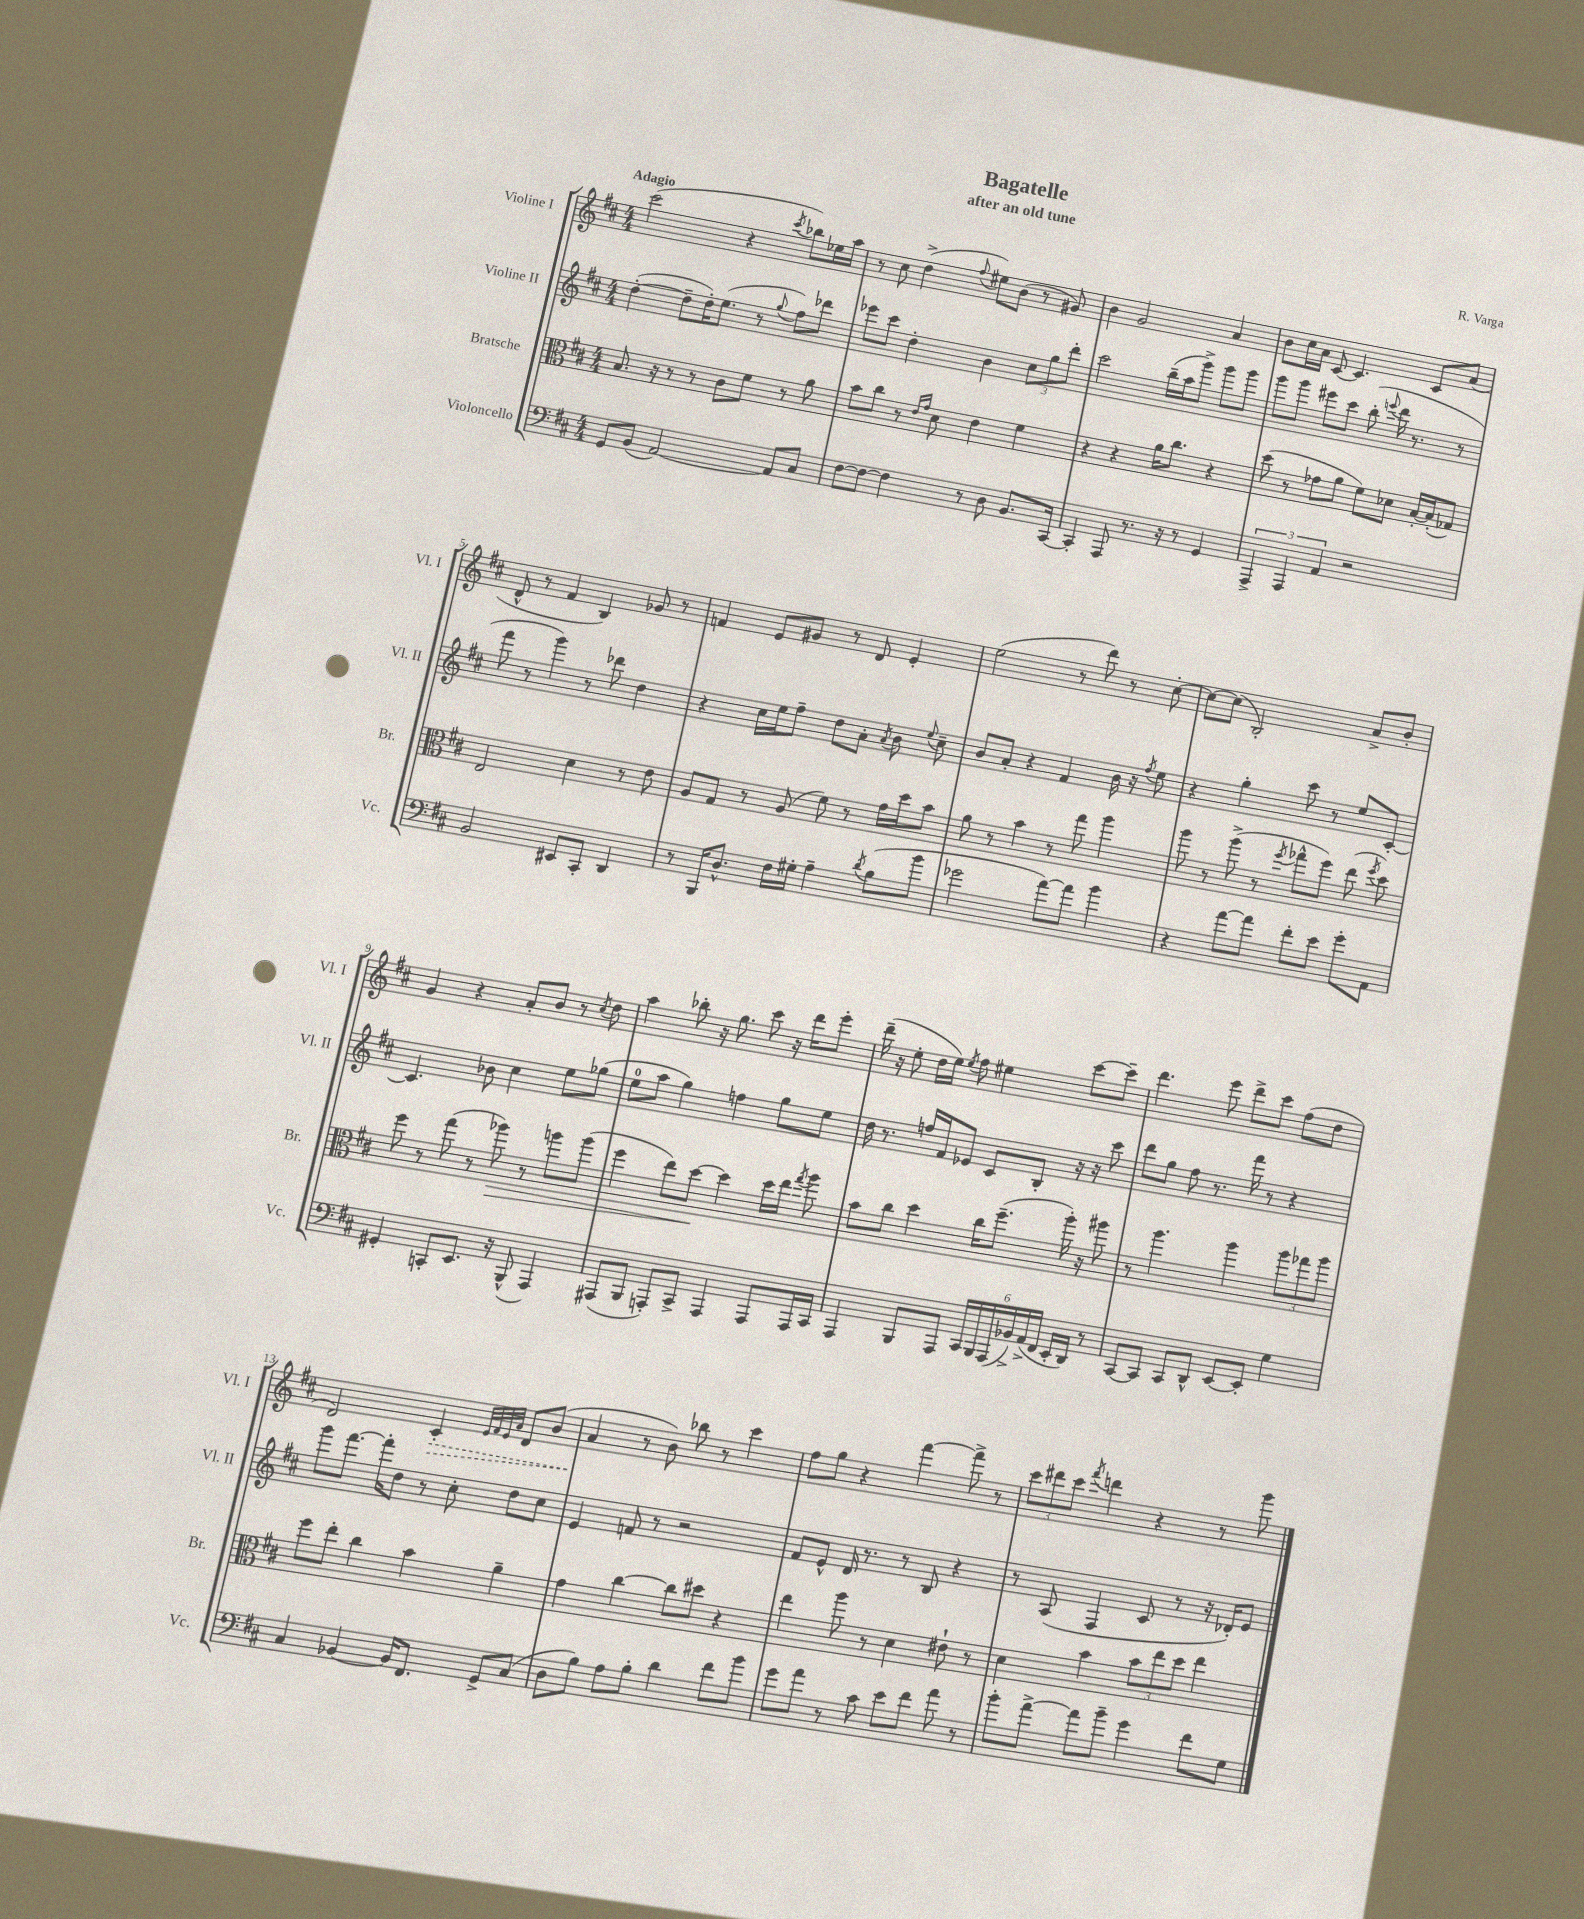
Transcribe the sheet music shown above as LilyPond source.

\header { title = "Bagatelle" composer = "R. Varga" subtitle = "after an old tune" }
<<
\new StaffGroup <<
\new Staff = "s0" \with { instrumentName = "Violine I" shortInstrumentName = "Vl. I" } {
    \clef treble \key d \major \numericTimeSignature \time 4/4 \tempo "Adagio"
    \autoBeamOff cis'''2( r4 \acciaccatura { cis'''8 } bes''8[) ees''16 a''16] |
    r8 cis''8 d''4->( \appoggiatura { fis''8 } eis''8[) b'8]( r8 gis'8) |
    b'4 g'2 a'4 |
    b'8[ cis''16 a'16] cis'8~ cis'4. cis'8[ a'8]( |
    d'8-^ r8 fis'4 b4) ges'8 r8 |
    f'4 e'8[ gis'8] r8 d'8 e'4-. |
    e''2( r8 d'''8) r8 cis''8~-. |
    cis''8[~ cis''8]( b2-.) a'8[-> b'8]-. |
    g'4 r4 a'8[-. b'8] r8 \acciaccatura { cis''8 } d''8 |
    a''4 bes''8-. r16 g''8. cis'''8 r16 d'''16[ e'''8]-. |
    d'''16--( r16 e''8-. d''16[ e''16]) \acciaccatura { e''8 } fis''8 eis''4 cis'''8[~ cis'''8]-- |
    d'''4. e'''8 d'''8[-> cis'''8] fis''8[( d''8] |
    d'2) \once \override Hairpin.style = #'dashed-line cis'4-.\> \grace { e'32[ fis'32 e'32 a'32] } d'8[ b'8]( |
    a'4\! r8 b'8) bes''8 r8 cis'''4 |
    fis''8[ g''8] r4 fis'''4~ fis'''8-> r8 |
    \tuplet 3/2 { cis'''8[ dis'''8 cis'''8] } \acciaccatura { fis'''8 } d'''4 r4 r8 g'''8 \bar "|." |
}
\new Staff = "s1" \with { instrumentName = "Violine II" shortInstrumentName = "Vl. II" } {
    \clef treble \key d \major \numericTimeSignature \time 4/4
    \autoBeamOff d''4~-.( d''8[-- d''16-.) e''8.]( r8 \appoggiatura { g''8 } fis''8[) des'''8] |
    ees'''8[ cis'''8] d''4-. b'4 \tuplet 3/2 { cis''8[ g''8 d'''8]-. } |
    cis'''2 b''16[--( a''16 g'''8]->) g'''8[ g'''8] |
    g'''8[ g'''8] eis'''8[ cis'''8] b''8-.( \appoggiatura { e'''8 } d'''16 r8. r8 |
    fis'''8 r8 g'''4) r8 des'''8 d''4 |
    r4 cis''16[ e''16 fis''8]-- d''8[ a'8]-. \acciaccatura { a'8 } b'8 \appoggiatura { e''8 } cis''8-- |
    b'8[ a'8]-. r4 fis'4 b'16 r16 \acciaccatura { fis''8 } e''8 |
    r4 g''4-. cis'''8 r8 e''8[ cis'8]~-. |
    cis'4. bes'8 cis''4 e''8[ ges''8]( |
    e''8[-0 a''8] g''4) f''4 g''8[ e''8] |
    d''16 r8. f''16[ fis'16 ees'8] cis'8[ b8]-. r16 r16 cis'''8 |
    d'''8[ g''8] fis''8 r8. fis'''16 r8 r4 |
    g'''8[ fis'''8.]~ fis'''16[-. d''8] r8 cis''8-. d''8[ cis''8] |
    e'4 f'8 r8 r2 |
    fis'8[ e'8]-^ d'16 r8. r8 b8 r4 |
    r8 a8( fis4 cis'8 r8 r16 des'16[-.) e'8] \bar "|." |
}
\new Staff = "s2" \with { instrumentName = "Bratsche" shortInstrumentName = "Br." } {
    \clef alto \key d \major \numericTimeSignature \time 4/4
    \autoBeamOff b8. r16 r8 r8 cis'8[ fis'8] r8 a'8 |
    b'8[ cis''8] r8 \grace { e'16[ g'16] } d'8 e'4 fis'4 |
    r4 r4 a'16[ cis''8.] r4 |
    d''8( r8 ges'8[ a'8] fis'8[) des'8] b16[~-. b16-.( ges8]) |
    e2 d'4 r8 e'8 |
    a8[ g8] r8 a8( fis'8) r8 g'16[ d''16 b'8] |
    a'8 r8 b'4 r8 g''8 a''4 |
    a''8 r8 a''8->( r8 \acciaccatura { fis''8 } ges''8[-^ fis''8]) e''8( \acciaccatura { fis''8 } d''8) |
    fis''8 r8 g''8( r8 aes''8\>) r8 a''8[ a''8]( |
    fis''4 e''8[) d''8]~\! d''4 d''16[ e''16] \acciaccatura { g''8 } a''8 |
    b'8[ cis''8] d''4 cis''16[ fis''8.]--( a''16-.) r16 ais''8 |
    r8 a''4. a''4 \tuplet 3/2 { a''8[ ges''8 a''8] } |
    fis''8[ e''8]-. cis''4 b'4 a'4-- |
    g'4 cis''4~ cis''8[ dis''8] r4 |
    e''4 a''8 r8 d'4 eis'8-! r8 |
    d'4 b'4 \tuplet 3/2 { b'8[ e''8 d''8] } e''4 \bar "|." |
}
\new Staff = "s3" \with { instrumentName = "Violoncello" shortInstrumentName = "Vc." } {
    \clef bass \key d \major \numericTimeSignature \time 4/4
    \autoBeamOff g,8[ b,8]( a,2~) a,8[ cis8] |
    fis8[~ fis8]~ fis4 r8 d8 b,8.[ cis,16]~ |
    cis,4-. a,,8 r8. r16 r8 g,4 |
    \tuplet 3/2 { a,,4-> a,,4 a,4 } r2 |
    b,2 eis,8[ cis,8]-. d,4 |
    r8 b,,16[ d8.]-^ fis16[ gis16]-. a4-- \acciaccatura { d'8 } b8[( b'8] |
    ges'2 a'8[~) a'8] b'4 |
    r4 a'8[~ a'8] fis'8[-. e'8] g'8[-. a,8] |
    gis,4-. c,8[-. e,8.] r16 b,,8-^( a,,4) |
    ais,,8[( b,,8] a,,8[-.) cis,8]-> a,,4 a,,8[ a,,16 cis,16] |
    a,,4 b,,8[ a,,8] \tuplet 6/4 { cis,16[ b,,16 a,,16( bes,16->) a,16->( fis,16] } e,16[-. d,16]) r8 |
    cis,8[~ cis,8] cis,8[ d,8]-^ e,8[~ e,8]-. g4 |
    cis4 bes,4~ bes,16[ fis,8.] g,8[-> cis8]( |
    d8[ b8]) a8[ b8]-. d'4 fis'8[ b'8] |
    g'8[ a'8] r8 cis'8 e'8[ fis'8] a'8 r8 |
    b'8[-. a'8]~-> a'8[ b'8]-- g'4 fis'8[ g8] \bar "|." |
}
>>
>>
